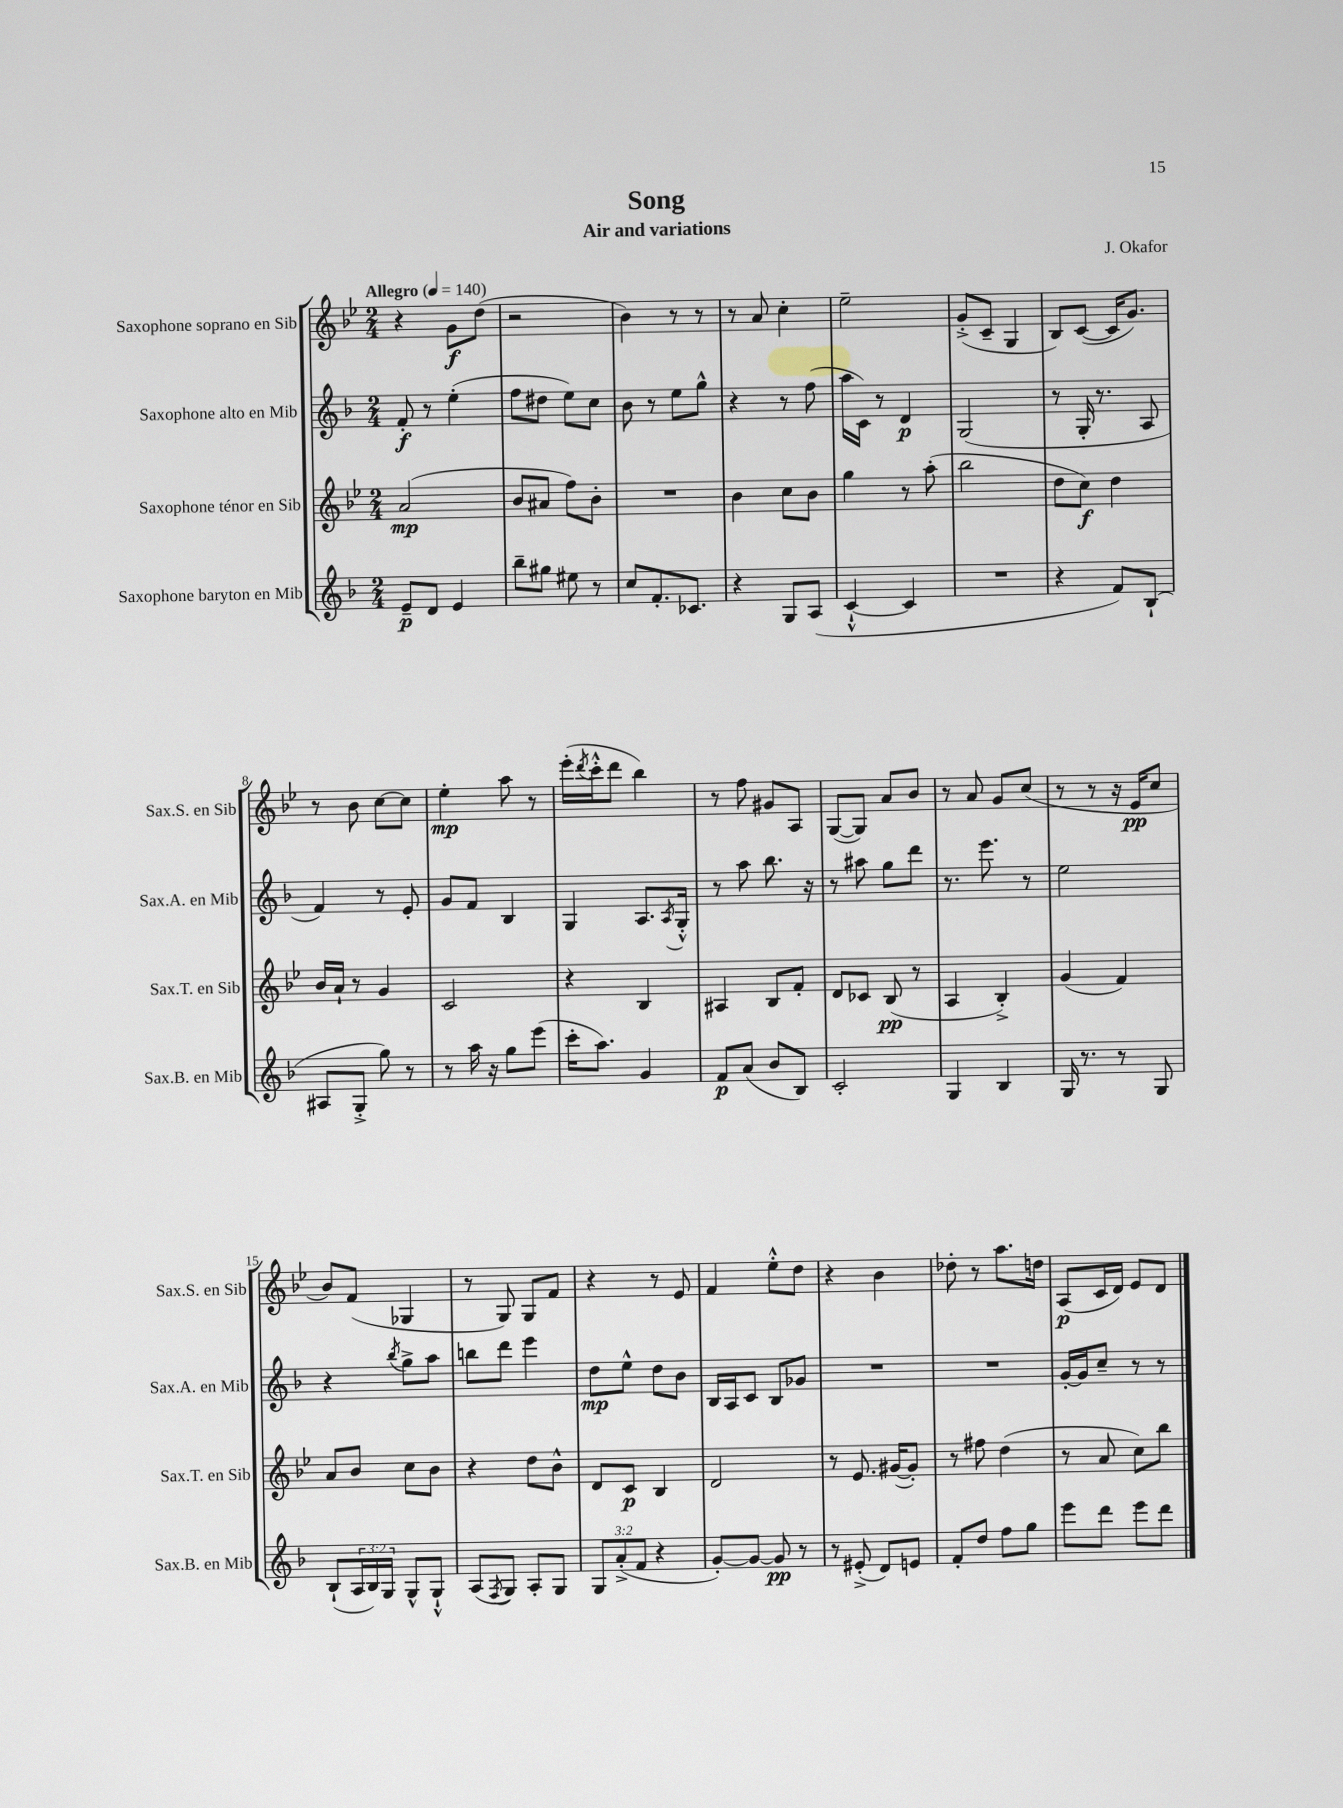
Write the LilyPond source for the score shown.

\header { title = "Song" composer = "J. Okafor" subtitle = "Air and variations" }
<<
\new StaffGroup <<
\new Staff = "s0" \with { instrumentName = "Saxophone soprano en Sib" shortInstrumentName = "Sax.S. en Sib" } {
    \clef treble \key bes \major \numericTimeSignature \time 2/4 \tempo "Allegro" 4 = 140
    r4 g'8\f d''8( |
    r2 |
    bes'4) r8 r8 |
    r8 a'8 c''4-. |
    ees''2-- |
    g'8-.->( c'8-- g4 |
    bes8) c'8~( c'16 g'8.) |
    r8 bes'8 c''8~ c''8 |
    ees''4-.\mp a''8 r8 |
    ees'''16-.( \acciaccatura { d'''8 } c'''16-.-^ d'''8 bes''4) |
    r8 f''8 gis'8 a8 |
    g8~( g8) a'8 bes'8 |
    r8 a'8 g'8 c''8( |
    r8 r8 r16 ees'16\pp c''8 |
    bes'8) f'8( ges4 |
    r8 g8) g8 f'8 |
    r4 r8 ees'8 |
    f'4 ees''8-.-^ d''8 |
    r4 bes'4 |
    des''8-. r8 a''8. d''16 |
    a8\p( c'16 d'16) ees'8 d'8 \bar "|." |
}
\new Staff = "s1" \with { instrumentName = "Saxophone alto en Mib" shortInstrumentName = "Sax.A. en Mib" } {
    \clef treble \key f \major \numericTimeSignature \time 2/4
    f'8-.\f r8 e''4-.( |
    f''8 dis''8 e''8) c''8 |
    bes'8 r8 e''8 g''8-^ |
    r4 r8 f''8( |
    a''16 c'16) r8 d'4\p |
    g2( |
    r8 g16-. r8. a8 |
    f'4) r8 e'8-. |
    g'8 f'8 bes4 |
    g4 a8. \acciaccatura { a8 } g16-.-^ |
    r8 a''8 bes''8. r16 |
    r8 ais''8 g''8 d'''8 |
    r8. e'''8. r8 |
    e''2 |
    r4 \acciaccatura { bes''8 } g''8-> a''8 |
    b''8 d'''8 e'''4 |
    d''8\mp e''8-^ d''8 bes'8 |
    bes16 a16 c'8 bes8 ges'8 |
    R2 |
    R2 |
    g'16~-. g'16 c''8-- r8 r8 \bar "|." |
}
\new Staff = "s2" \with { instrumentName = "Saxophone ténor en Sib" shortInstrumentName = "Sax.T. en Sib" } {
    \clef treble \key bes \major \numericTimeSignature \time 2/4
    a'2\mp( |
    bes'8 ais'8 f''8) bes'8-. |
    R2 |
    bes'4 c''8 bes'8 |
    g''4 r8 a''8-.( |
    bes''2 |
    d''8 c''8\f) d''4 |
    bes'16 a'16-! r8 g'4 |
    c'2 |
    r4 bes4 |
    ais4 bes8 f'8-. |
    d'8 ces'8 bes8\pp( r8 |
    a4 bes4-.->) |
    g'4( f'4) |
    a'8 bes'8 c''8 bes'8 |
    r4 d''8 bes'8-^ |
    d'8 c'8\p bes4 |
    d'2 |
    r8 ees'8. gis'16~( gis'8-.) |
    r8 fis''8 d''4( |
    r8 a'8 c''8) bes''8 \bar "|." |
}
\new Staff = "s3" \with { instrumentName = "Saxophone baryton en Mib" shortInstrumentName = "Sax.B. en Mib" } {
    \clef treble \key f \major \numericTimeSignature \time 2/4 \override Staff.TupletNumber.text = #tuplet-number::calc-fraction-text
    e'8--\p d'8 e'4 |
    bes''8-- gis''8 eis''8 r8 |
    c''8 f'8.-. ces'8. |
    r4 g8 a8( |
    c'4~-!-^ c'4 |
    R2 |
    r4 f'8) bes8-!( |
    ais8 g8-.-> g''8) r8 |
    r8 a''16 r16 g''8 e'''8( |
    c'''16-. a''8.) g'4 |
    f'8\p a'8( bes'8 bes8) |
    c'2-. |
    g4 bes4 |
    g16 r8. r8 g8 |
    bes8-!( \tuplet 3/2 { a16 bes16) g16 } g8-^ g8-!-^ |
    a8( \acciaccatura { f8 } g8) a8-. g8 |
    \tuplet 3/2 { g8 a'8-.->( f'8 } r4 |
    g'8~-.) g'8~ g'8\pp r8 |
    r8 eis'8-.->( d'8) e'8 |
    f'8-. d''8 f''8 g''8 |
    e'''8 d'''8 e'''8 d'''8 \bar "|." |
}
>>
>>
